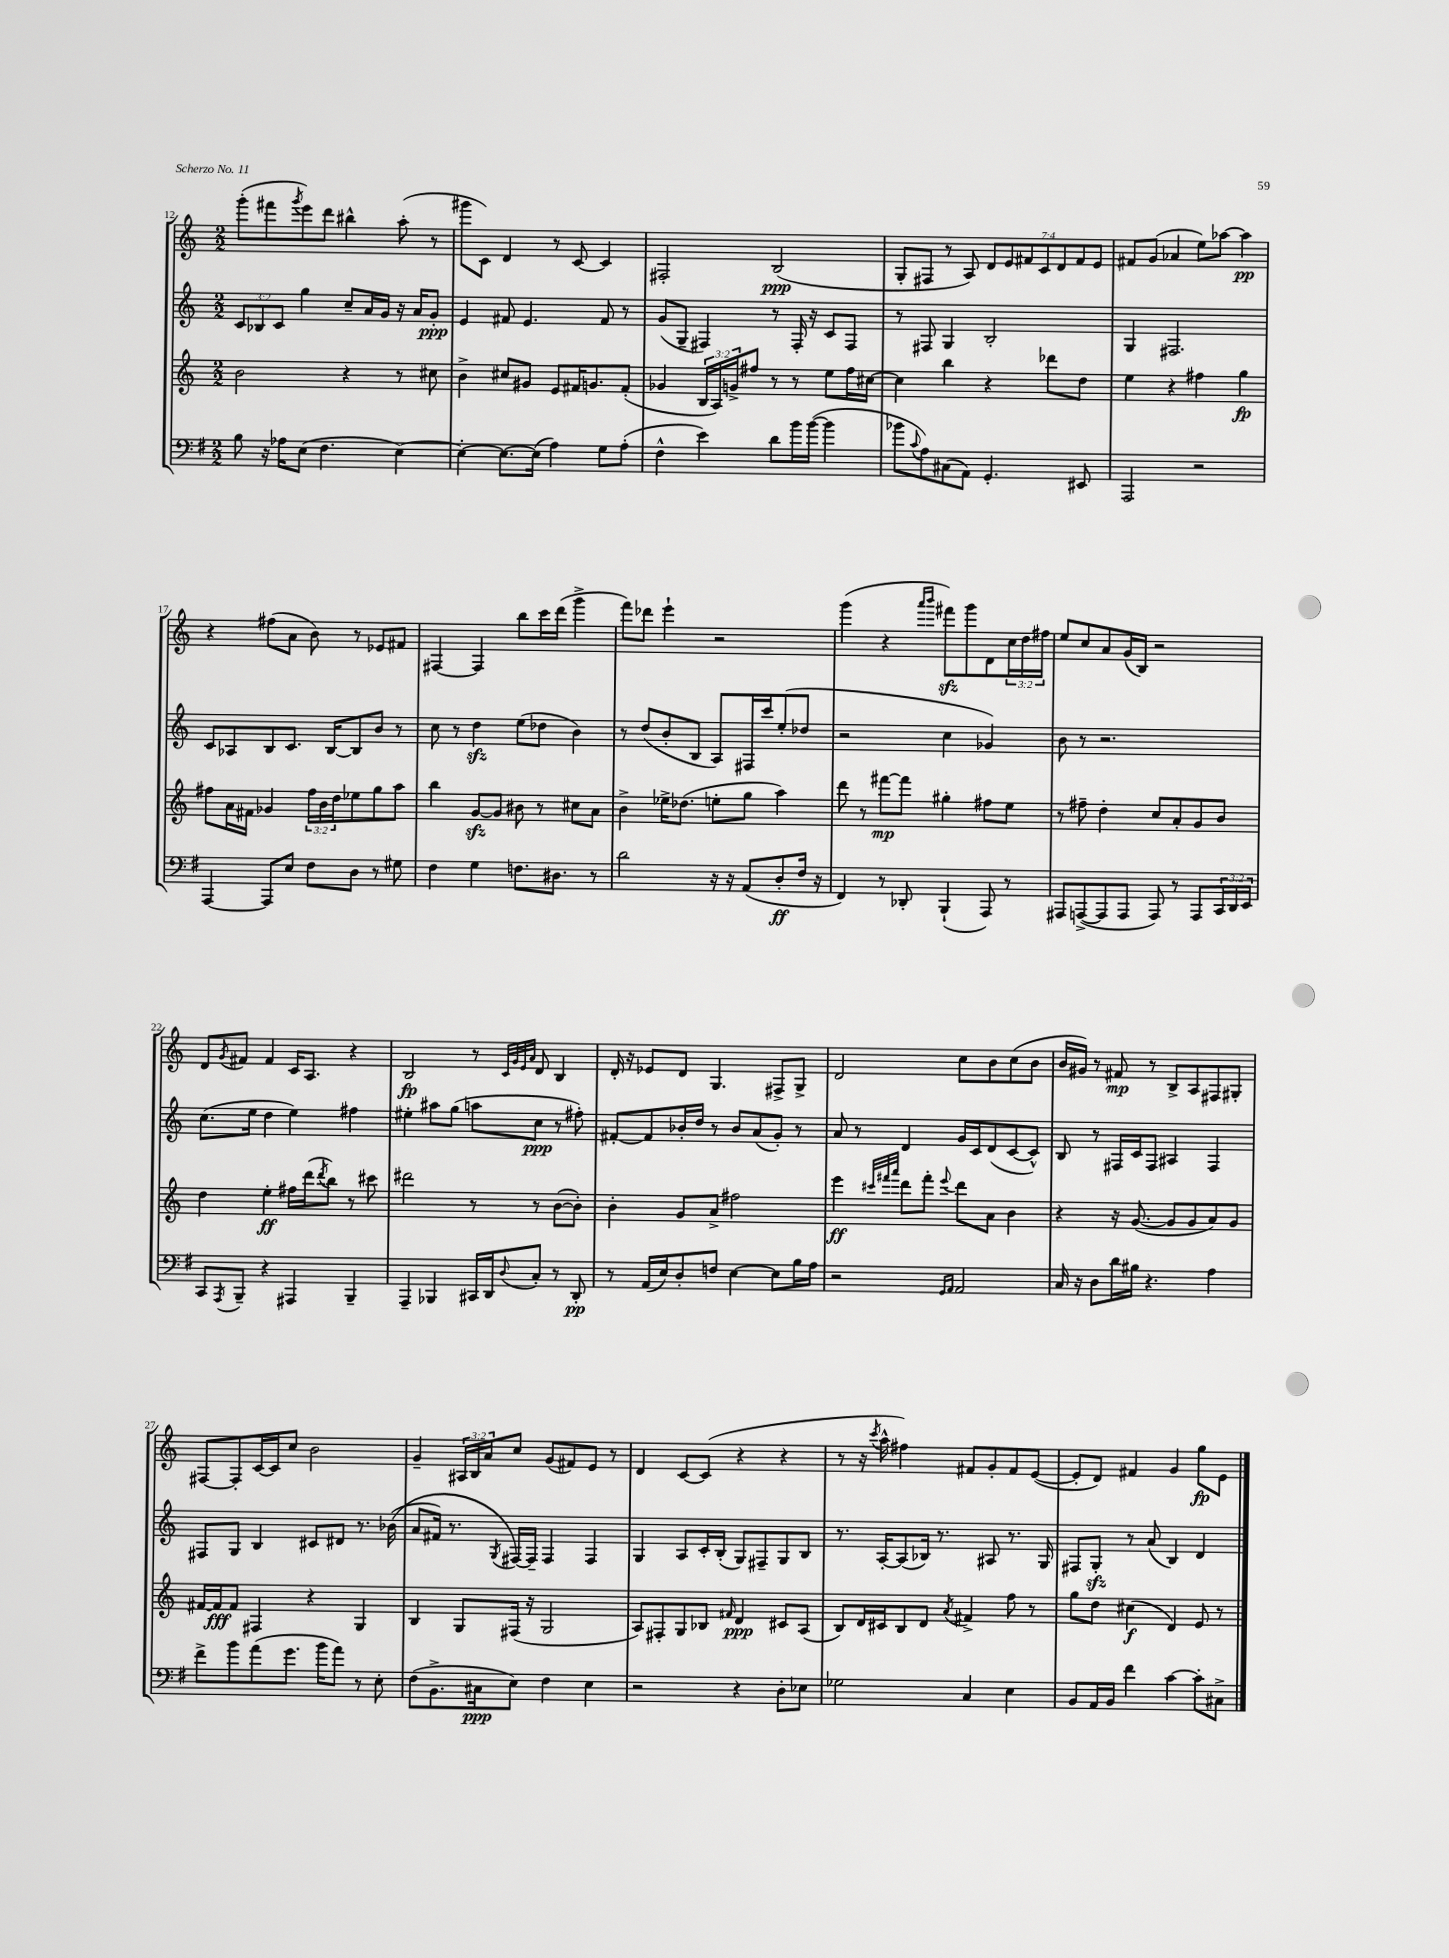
<<
\new StaffGroup <<
\new Staff = "s0" {
    \clef treble \key c \major \numericTimeSignature \time 2/2 \override Staff.TupletNumber.text = #tuplet-number::calc-fraction-text
    g'''8-.( fis'''8 \acciaccatura { g'''8 } e'''8) d'''8 bis''4-^ a''8-.( r8 |
    gis'''8 c'8) d'4 r8 c'8~ c'4 |
    fis2-. b2\ppp( |
    g8-. fis8 r8 a8) \tuplet 7/4 { d'8 e'8 fis'8 c'8 d'8 fis'8 e'8 } |
    fis'8 g'8( aes'4 e''8) aes''8~ aes''4\pp |
    r4 fis''8( a'8 b'8) r8 ees'8 fis'8 |
    fis4~ fis4 b''8 c'''16 d'''16( g'''4-> |
    f'''8) des'''8 e'''4-! r2 |
    g'''4( r4 \grace { a'''16 b'''16 } fis'''8\sfz) g'''8 d'8 \tuplet 3/2 { c''16 d''16 fis''16 } |
    e''8 c''8 a'8 g'16( b16) r2 |
    d'8 \acciaccatura { g'8 } fis'8 fis'4 c'16 a8. r4 |
    b2\fp r8 \grace { c'32 g'32 e'32 a'32 } d'8 b4 |
    d'16-. r16 ees'8 d'8 g4. fis8-> g8-> |
    d'2 c''8 b'8 c''8( b'8 |
    b'16 gis'16) r8 fis'8\mp r8 b8-> a8 fis8 gis8-. |
    fis8~ fis8-. c'16~ c'16 c''8 b'2 |
    g'4-- \tuplet 3/2 { ais16 b16 a'16 } c''8 g'8( fis'8) e'8 r8 |
    d'4 c'8~ c'8( r4 r4 |
    r8 r16 \acciaccatura { c'''8 } a''16-^ fis''4) fis'8 g'8-. fis'8 e'8~( |
    e'8-. d'8) fis'4 g'4 g''8\fp e'8 \bar "|." |
}
\new Staff = "s1" {
    \clef treble \key c \major \numericTimeSignature \time 2/2 \override Staff.TupletNumber.text = #tuplet-number::calc-fraction-text
    \tuplet 3/2 { c'8 bes8 c'8 } g''4 c''8-- a'16 g'16 r16 a'16 g'8-.\ppp |
    e'4 fis'8 e'4. fis'8 r8 |
    g'8( g8-- fis4) r8 fis16-. r16 c'8 fis8 |
    r8 fis8 g4 b2-. |
    g4 fis2. |
    c'8 aes8 b8 c'8. b16~ b8 b'8 r8 |
    c''8 r8 d''4\sfz e''8( des''8 b'4) |
    r8 d''8( b'8-. b8 a8) fis16 c'''16 e''8-.( des''8 |
    r2 c''4 ges'4) |
    b'8 r8 r2. |
    c''8.( e''16 d''4 e''4) fis''4 |
    eis''4-. ais''8 g''8( a''8 c''8\ppp r8 fis''8-.) |
    fis'8~-. fis'8 bes'16-. d''16 r8 bes'8 a'8( g'8-.) r8 |
    a'8 r8 d'4 g'16 c'16 d'8( c'8~ c'8-^) |
    b8 r8 fis16 c'16 fis8 ais4 fis4 |
    fis8 g8 b4 cis'8 dis'8 r8. bes'16(\( |
    a'8 fis'16) r8. \acciaccatura { g8 } fis16~\) fis16-- fis4 fis4 |
    g4 a8 c'16-. b16-.( g8) fis8-- g8 b8 |
    r8. a16~-. a8( bes16) r8. ais8 r8. g16 |
    fis8 g8-.\sfz r8 a'8( b4) d'4 \bar "|." |
}
\new Staff = "s2" {
    \clef treble \key c \major \numericTimeSignature \time 2/2 \override Staff.TupletNumber.text = #tuplet-number::calc-fraction-text
    b'2 r4 r8 cis''8 |
    b'4-> cis''8 gis'8 e'8 fis'16 g'8. fis'8-.( |
    ges'4 \tuplet 3/2 { b16 a16) g'16-> } fis''8 r8 r8 e''8 fis''16 cis''16~ |
    cis''4 b''4 r4 des'''8 d''8 |
    e''4 r4 fis''4 g''4\fp |
    fis''8 a'16 fis'16 ges'4 \tuplet 3/2 { fis''16 b'16 d''16 } ees''8 g''8 a''8 |
    b''4 g'8~\sfz g'8 bis'8 r8 cis''8 a'8 |
    b'4-> ees''16-> des''8.( e''8-. g''8 a''4) |
    d'''8 r8 fis'''8~\mp fis'''8 gis''4-. fis''8 e''8 |
    r8 fis''8-- d''4-. c''8 a'8-. g'8 b'8 |
    d''4 e''4-.\ff fis''16 d'''16( \acciaccatura { d'''8 } b''8) r8 cis'''8 |
    dis'''2 r8 r8 b'8~( b'8-.) |
    b'4-. g'8 a'8-> fis''2 |
    e'''4\ff \grace { cis'''32 fis'''32 a'''32 } d'''8 fis'''8-. \appoggiatura { e'''8 } d'''8 a'8 b'4 |
    r4 r16 g'8.~( g'8 g'8 a'8) g'8 |
    fis'16~ fis'16\fff fis'8 fis4 r4 g4 |
    b4 g8 fis16( r16 g2 |
    a8) fis8-. g8 bes8 \grace { fis'16 } d'4\ppp cis'8 a8( |
    b8) d'16 cis'16 b8 d'8 \acciaccatura { a'8 } fis'4-> f''8 r8 |
    g''8 d''8 cis''4\f( d'4) e'8 r8 \bar "|." |
}
\new Staff = "s3" {
    \clef bass \key g \major \numericTimeSignature \time 2/2 \override Staff.TupletNumber.text = #tuplet-number::calc-fraction-text
    b8 r16 aes16 e8( fis4. e4~) |
    e4~-. e8.~ e16( a4) g8 a8-.( |
    fis4-^ e'4) d'8 b'16 b'16~( b'4 |
    bes'8 \appoggiatura { c'8 } a8) cis8( a,8) g,4.-. eis,8 |
    a,,2 r2 |
    a,,4~ a,,8 e8 fis8 d8 r8 gis8 |
    fis4 g4 f8. dis8. r8 |
    d'2 r16 r16 a,8( d8-.\ff fis16 r16 |
    fis,4) r8 des,8-. b,,4-!( a,,8) r8 |
    ais,,8 a,,8~->( a,,8 a,,8 a,,8) r8 a,,8 \tuplet 3/2 { c,16 d,16 e,16 } |
    c,8 \acciaccatura { a,,8 } b,,8-- r4 ais,,4 b,,4-- |
    a,,4-- bes,,4 cis,16 d,16 \appoggiatura { d8 } c8-. r8 d,8-.\pp |
    r8 a,16( e16) d8-. f8 e4~ e8 b16 a16 |
    r2 \grace { g,16 a,16 } a,2 |
    c16 r16 d8 d'16 bis16 r4. a4 |
    fis'8-> b'8 a'8( g'8. b'16 a'8) r8 e8-. |
    fis8( b,8.-> cis16\ppp e8) fis4 e4 |
    r2 r4 d8-. ees8 |
    ges2 c4 e4 |
    b,8 a,16 b,16 fis'4 c'4~ c'8-. cis8-> \bar "|." |
}
>>
>>
\layout { \context { \Score currentBarNumber = #12 } }
